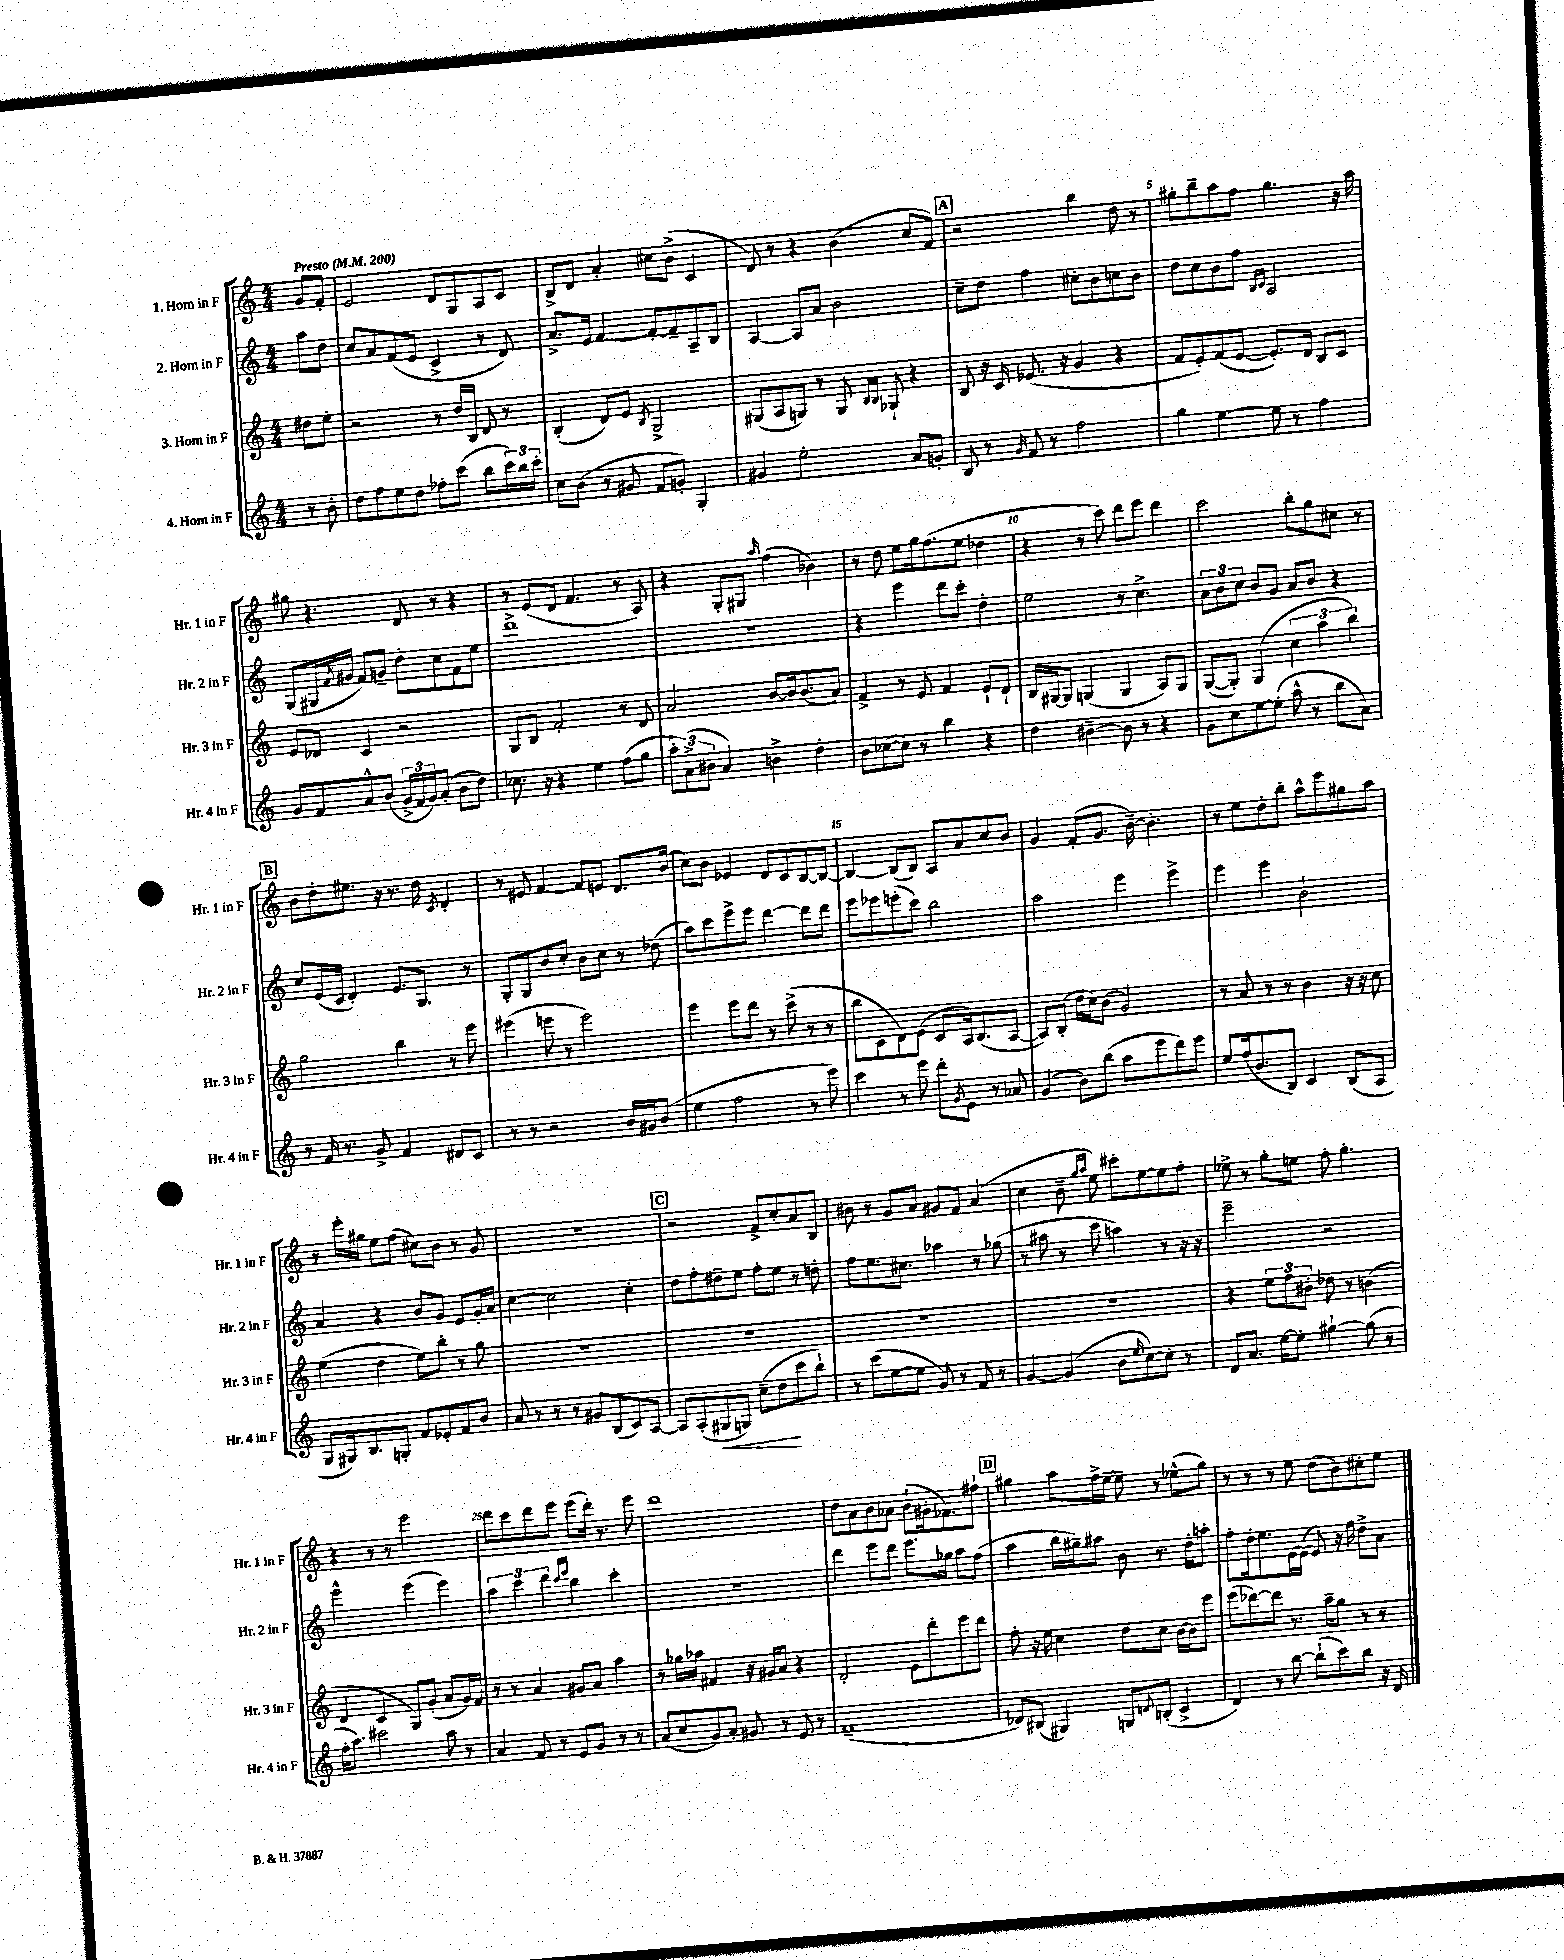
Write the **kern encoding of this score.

**kern	**kern	**kern	**kern
*staff4	*staff3	*staff2	*staff1
*clefG2	*clefG2	*clefG2	*clefG2
*k[]	*k[]	*k[]	*k[]
*M4/4	*M4/4	*M4/4	*M4/4
*MM200	*MM200	*MM200	*MM200
8r	8dd#\L	8aa\L	8g/L
8b'\	8ee'\J	8dd\J	8f'/J
=	=	=	=
8dd\L	2r	8cc/L	2e/
8ff\	.	8a/	.
8ee\	.	(8f/	.
8dd\J	.	8e/J	.
8ff-'\L	8r	4c^/	8d/L
(8ccc\J	16dd/LL	.	8G/
.	16B/JJ	.	.
8bb\L	8d/	8r	8A/
24ccc\L)	8r	8d/)	8c/J
24bb\	.	.	.
24ccc'\JJ	.	.	.
=	=	=	=
8cc\L	(4B'/	8.a^/L	8B^/L
(8b\J	.	.	8d/J
.	.	16e/Jk	.
8r	8d/L)	[4f/	4a'/
8g#/	8e/J	.	.
.	8qB/	.	.
8f/L	2G^/	8f'/_L	8cc#\L
8g'/J)	.	8f~/]	(8b^\J
4G'/	.	8A~/	4c/
.	.	8B/J	.
=	=	=	=
4g#/	(8G#/L	[4A/	8d/)
.	8A/	.	8r
2ee'\	8G/J)	8A/]L	4r
.	8r	8a/J	.
.	8G/	2b\	(4b\
.	16qqB/LL	.	.
.	16qqB/JJ	.	.
.	8G-`/	.	.
8a/L	4r	.	8cc/L
8g'/J	.	.	8f/J)
=	=	=	=
8B/	8B/	8cc~\L	2r
8r	16r	8dd\J	.
.	16c/	.	.
16qqg/	.	.	.
8f/	(8.e-/	4ff\	.
8r	.	.	.
.	16r	.	.
2ff\	4g/	8cc#'\L	4bb\
.	.	8b\	.
.	4r	8cc\	8dd\
.	.	8b\J	8r
=	=	=	=
4gg\	8f/L	8dd\L	8gg#'\L
.	8e'/)	8cc\	8bb~\
[4ee\	(8f/	8b\	8aa\
.	[8e/J	8ff\J	8ff\J
.	.	16qqB/LL	.
.	.	16qqc/JJ	.
8ee\]	8.e'/]L)	2A/	4.gg#\
8r	.	.	.
.	16d/Jk	.	.
4ff\	8B/L	.	.
.	8c/J	.	16r
.	.	.	16aa\
=	=	=	=
8g/L	8e/L	(8G/L	8gg#\
8f/	8d-/J	16G#/L	4.r
.	.	8qf/	.
.	.	16g#/JJ	.
8a^^/	4c/	8f/L)	.
(8b/J	.	8g~/J	.
24g^/LL	2r	8dd'\L	8d/
24f/	.	.	.
24g/J)	.	.	.
(8a'/J	.	8cc\	8r
8b\L	.	8f\	4r
8dd\J)	.	8ee\J	.
=	=	=	=
8.cc-\	8G/L	1ddd^	8r
.	8B/J	.	(8e/L
16r	.	.	.
4r	2f'/	.	8d/J
.	.	.	4.f/
4ee\	.	.	.
(8ff\L	8r	.	8r
8gg\J	8d/	.	8A/)
=	=	=	=
12aa'\L)	2a/	1r	4r
(12a^\	.	.	.
12b#\J	.	.	.
4a/)	.	.	8G'/L
.	.	.	8G#/J
.	.	.	16qqaa/
4b^\	[8b/L	.	(4ff\
.	16b/]k	.	.
.	(8.b/	.	.
4dd'\	.	.	4b-\)
.	8a/J)	.	.
=	=	=	=
8b\L	4f^/	4r	8r
([8cc-\	.	.	8dd\
8cc-\]J)	8r	4eee\	8ee\L
8r	8e/	.	16gg\k
.	.	.	(8.ff\
4bb\	4f/	8ddd\L	.
.	.	8ccc'\J	8ee\J
4r	8e`/L	4dd'\	4dd-\
.	8d`/J	.	.
=	=	=	=
4dd\	16B/LL	2ee\	4r
.	[16G#/J	.	.
.	8G#/]J	.	.
[4b#~\	(4G/	.	8r
.	.	.	8ccc\)
8b#\]	4G/	8r	8ddd\L
8r	.	4.cc^\	8eee\J
4r	8A/L)	.	4ddd\
.	8G/J	.	.
=	=	=	=
8g\L	([8G/L	12a\L	2ccc\
.	.	12b\	.
8cc\	8G'/]J)	.	.
.	.	12cc\J	.
[8ee\	(4G/	8b/L	.
(8ee'\]J	.	8g/J	.
8aa^^\	6cc\	8a/L	8bb'\L
8r	.	8b/J	8gg\
.	6aa\	.	.
8bb\L	.	4r	8cc#\J
.	6bb\)	.	.
8a\J)	.	.	8r
=	=	=	=
8r	2gg\	8cc/L	8b\L
16f/	.	(16e/L	8dd'\
8.r	.	16c/JJ	.
.	.	4d'/)	8.ee#\J
8g^/	.	.	.
.	.	.	16r
4f/	4bb\	8.e/L	8.r
.	.	8.G/J	16dd\
.	.	.	8qc/
8d#/L	8r	.	4d'/
8c/J	8eee\	8r	.
=	=	=	=
8r	(4eee#\	8G'/L	8r
8r	.	8G/	8e#/
2r	8eee\	8b/	[4f/
.	8r	8cc'/J	.
.	2eee\)	8b\L	8f/]L
.	.	8cc\J	8e/J
16b/LL	.	8r	8.d/L
16g#/J	.	.	.
(8b/J	.	(8dd-\	.
.	.	.	(16b/Jk
=	=	=	=
4ee\	4eee\	8aa\L)	8cc\L)
.	.	8ccc\	8b\J
2ff\	8eee\L	8eee^\	4e-/
.	8ddd\J	8eee\J	.
.	8r	[4ddd\	8d/L
.	(8ccc^\	.	8c/
8r	8r	8ddd\]L	[8B/
8eee\)	8r	8ddd\J	8B/_J
=	=	=	=
4ccc\	8bb\L	8eee\L	4B/_
.	8c\	8eee-\	.
8r	8d\)	(8eee'\	(8B/]L
8eee\	(8e\J	8ccc\J)	8B/J)
8ddd'\L	8c/L	2bb\	8A/L
8qg/	.	.	.
8e\J	16A/k)	.	8a/
.	(8.B/	.	.
8r	.	.	8cc/
8a-/	[8A/J	.	8b/J
=	=	=	=
(4g/	8A/]L)	2aa\	4g/
.	(8B'/J	.	.
8b\L)	16dd\LL	.	(8f'/L
.	16cc\J)	.	.
(8bb\J	(8b\J	.	8.g/J
8aa\L	2g/)	4eee\	.
.	.	.	[16b~\)
8eee\	.	.	4.b'\]
8ddd\)	.	4eee^\	.
8eee\J	.	.	.
=	=	=	=
8ee/L	8r	4eee\	8r
(16ff/k	8a/	.	8ee\L
8.b/	.	.	.
.	8r	4eee\	8dd'\
8B/J)	8r	.	8bb'\J
4c/	4b\	2b`\	8aa^^\L
.	.	.	8eee\
(8B/L	16r	.	8gg#\
.	16r	.	.
8A/J	8cc\	.	8aa\J
=	=	=	=
8G/L	(4ee\	4a/	8r
16G#/k)	.	.	16eee'\LL
8.B/	.	.	16gg#\JJ
.	4dd\	4r	8ee\L
8G'/J	.	.	(8ff\J
8f/L	8ee\L)	8b/L	8cc#\L)
8e-'/	8bb'\J	8g/J	8b\J
8f/	8r	8e/L	8r
8b/J	8gg\	16g'/L	8g/
.	.	16a/JJ	.
=	=	=	=
8a/	1r	[4cc\	1r
8r	.	.	.
8r	.	2cc\]	.
8r	.	.	.
8g#/L	.	.	.
(8B/	.	.	.
8c/)	.	4cc'\	.
[8A/J	.	.	.
=	=	=	=
8A/]L	1r	8dd\L	2r
(8A'/	.	8ff'\	.
8G#/	.	8dd#~\	.
8G/J)	.	8ee\J	.
(8cc~\L	.	8ff'\L	8f^/L
8dd\	.	8ee\J	8cc'/
8ccc\	.	8r	8a/
8bb`\J)	.	8dd'\	8B/J
=	=	=	=
8r	1r	8ff\L	8b#\
(8ccc\L	.	8.ee\	8r
[8ee\	.	.	8g/L
.	.	8.cc#\J	.
8ee\]J	.	.	8a/J
8g/)	.	4aa-\	8g#/L
8r	.	.	8f/J
8f/	.	8r	(4a/
8r	.	(8gg-\	.
=	=	=	=
[4g/	1r	8r	4cc\
.	.	8aa#\	.
(4g/]	.	8r	8b~\
.	.	.	16qqgg/LL
.	.	.	16qqaa/JJ
.	.	8ccc\	8ee\)
8b\L	.	4aa\)	8ccc#'\L
16qqee/	.	.	.
[8cc\)	.	.	[8ee\
8cc'\]J	.	8r	8ee\]
8r	.	16r	8ff'\J
.	.	16r	.
=	=	=	=
8d/L	4r	2eee~\	8ee-^\
8.a/J	.	.	8r
.	12ee\L	.	8gg'\L
[16ee\LK	.	.	.
.	12ff\	.	.
8ee'\]J	.	.	8ee\J
.	12b#'\J	.	.
[4gg#`\	8dd-\	2r	8ff'\
.	8r	.	4.gg'\
(8gg#\]	(4b\	.	.
8r	.	.	.
=	=	=	=
16ff'\LK	4d/	2eee^^\	4r
8.aa\J)	.	.	.
2ccc#\	4c/	.	8r
.	.	.	8r
.	8G/L)	(4eee\	2eee\
.	(8g'/J	.	.
8aa\	8a/L	4eee\)	.
8r	16g/L)	.	.
.	16f/JJ	.	.
=	=	=	=
4a/	8r	6aa\	8ddd\L
.	8r	.	8ccc\
.	.	6ccc\	.
8f/	4a/	.	8ddd\
.	.	6ddd\	.
8r	.	.	8eee\J
.	.	16qqccc/LL	.
.	.	16qqeee/JJ	.
8e/L	8g#/L	4bb\	(8eee\L
8g/J	8a/J	.	16ddd'\Jk)
.	.	.	8.r
8r	4aa\	4ccc'\	.
8r	.	.	8eee\
=	=	=	=
(8a/L	8r	1r	1ddd
8cc/	16gg-\LL	.	.
.	16aa-\JJ	.	.
8g/)	4f#/	.	.
8a'/J	.	.	.
8g#/	16r	.	.
.	16g#/LK	.	.
8r	8a/J	.	.
8e/	4r	.	.
8r	.	.	.
=	=	=	=
(1f~	2d'/	4ddd\	8dd\L
.	.	.	8a\
.	.	8eee\L	8b\
.	.	8ddd\J	8a-\J
.	8e\L	8.eee\L	(8b`\L
.	8ddd'\	.	16g#'\k
.	.	16gg-\Jk	8.f-\)
.	8eee\	8aa\L	.
.	8ddd\J	(8ff\J	8ff#`\J
=	=	=	=
8d-/L)	8ff'\	4aa\	4gg#\
(8B#/J	16r	.	.
.	16ee\	.	.
4G#/)	4cc\	16bb\LL	8aa\L
.	.	16gg#~\J)	.
.	.	8aa#\J	16ff^\L
.	.	.	[16ee~\JJ
8G/L	8dd\L	8b\	8ee~\]
8qqd/	.	.	.
(8B'/J	8cc\J	8.r	8r
4c^/	[16b\LL	.	(8ee-^^\L
.	16b\]J	16dd'\LK	.
.	8eee\J	8aa'\J	8gg#\J)
=	=	=	=
4d/)	(8eee\L	8ff'\L	8r
.	[8ddd-\)	16dd'\k	8r
.	.	8.ee\	.
8r	8ddd-\]J	.	8r
[8bb\	8.r	[16e\L	8ee\
.	.	(16e\_JJ	.
(8bb`\]L	.	8e/])	(8dd\L
.	16aa~\LK	.	.
8ccc\)	8gg\J	16r	8b\)
.	.	16ff\	.
8bb\J	8r	8dd^\L	8cc#'\
16r	8r	8a\J	8ee\J
16d/	.	.	.
==	==	==	==
*-	*-	*-	*-
